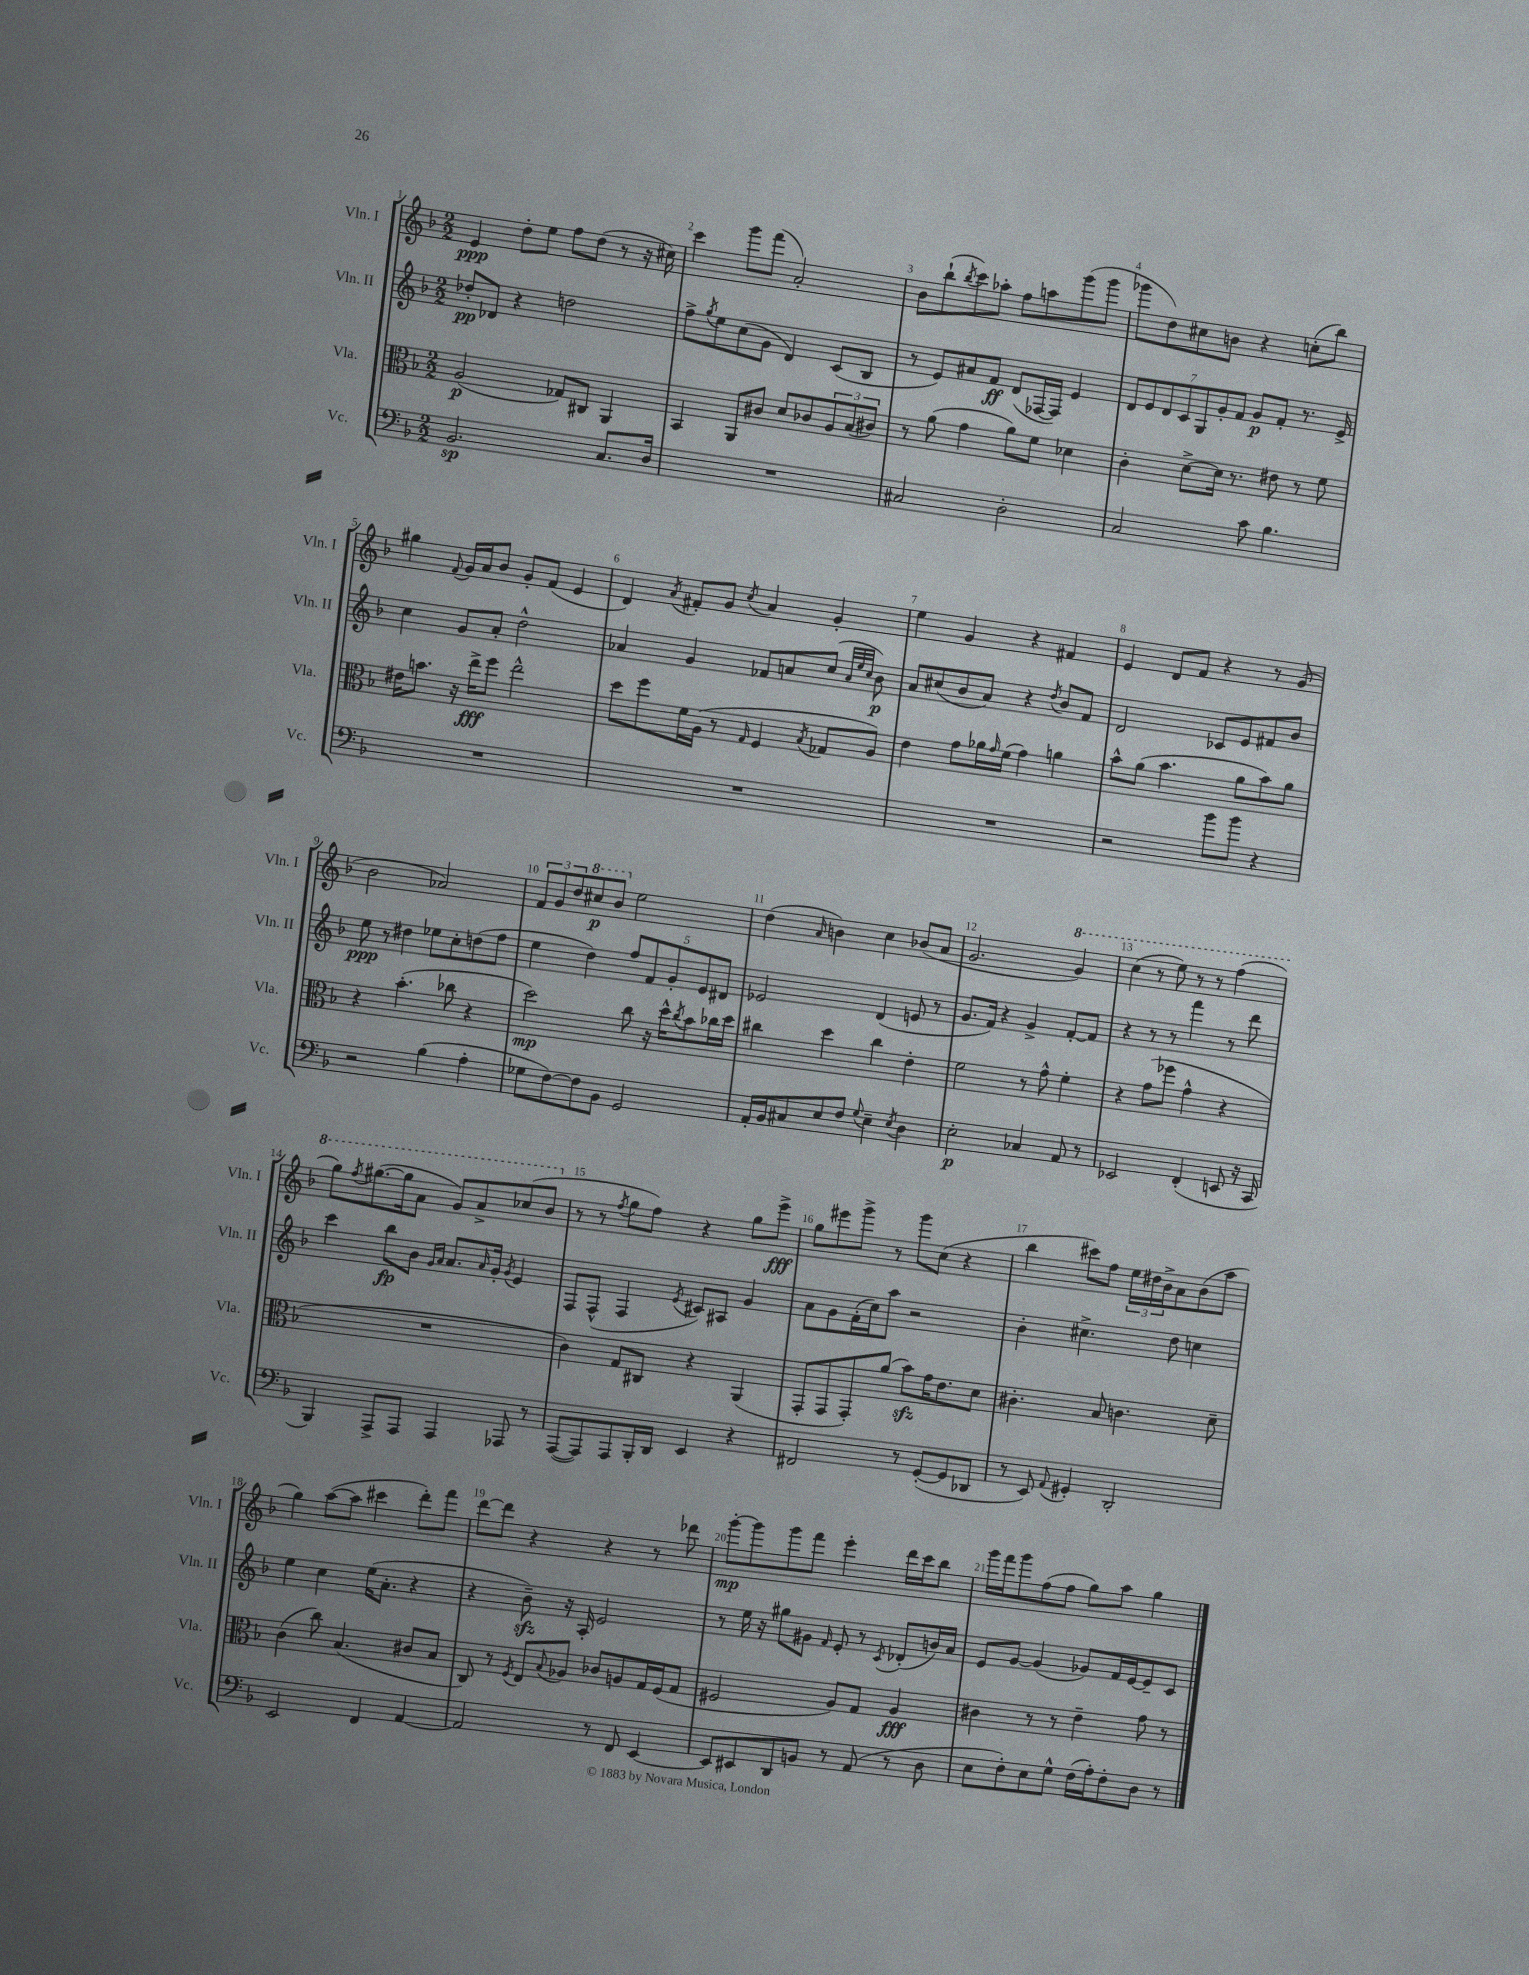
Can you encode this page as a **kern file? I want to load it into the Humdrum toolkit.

**kern	**kern	**kern	**kern
*staff4	*staff3	*staff2	*staff1
*clefF4	*clefC3	*clefG2	*clefG2
*k[b-]	*k[b-]	*k[b-]	*k[b-]
*M2/2	*M2/2	*M2/2	*M2/2
2.BB-	(2A	8dd-'	4e
.	.	8d-	.
.	.	4r	8dd'
.	.	.	8ee
.	8G-)	2dd	8ff
.	8C#	.	(8dd
8.C	4AA	.	8r
.	.	.	16r
16D	.	.	16cc#)
=	=	=	=
1r	4BB-	8ff^	4ccc
.	.	8qgg	.
.	.	8ee	.
.	8AA	(8cc	8ggg
.	8c#	8g	(8fff
.	8d	4d)	2a')
.	8c-	.	.
.	12A	(8c	.
.	(12B-	.	.
.	.	8B-	.
.	12c#)	.	.
=	=	=	=
2C#	8r	8r	8b-
.	(8a	8e)	(8bb-`
.	.	.	8qbb-
.	4g	8a#	8ccc)
.	.	8f	8aa-'
2D'	8a)	(8d	8ff
.	8f	[16F-	8aa
.	.	16F-])	.
.	4d-	4e	(8ggg
.	.	.	8ggg
=	=	=	=
2C	4c'	14d	8ggg-
.	.	14e	.
.	.	.	8dd)
.	.	14d	.
.	.	14c	.
.	[8d^	.	8cc#
.	.	14G	.
.	.	14g'	.
.	16d]	.	8b
.	.	14f	.
.	8.r	.	.
8c	.	8g	4r
4.B-	8e#	8f'	.
.	8r	8.r	(8cc'
.	8f	.	8bb-)
.	.	16e^	.
=	=	=	=
1r	16e#	4cc	4gg#
.	8.b	.	.
.	.	.	8qqf
.	16r	8g	16g
.	16ee^	.	16a
.	8ff	8a'	8b-
.	2ee^^	2dd^^	8g'
.	.	.	(8f
.	.	.	4e
=	=	=	=
1r	8dd	4a-	4d)
.	8ff	.	.
.	.	.	8qa
.	16f	4g	8f#'
.	(16A	.	.
.	8r	.	8g
.	16qqG	.	8qcc
.	4F	8f-	4a
.	.	8a	.
.	8qB-	.	.
.	8G-	(8cc	4g'
.	.	32qqa	.
.	.	32qqee	.
.	.	32qqcc	.
.	8A)	8b-)	.
=	=	=	=
1r	4e	8a	4ee
.	.	(8cc#	.
.	8g	8b-	4g
.	16a-	8a)	.
.	16qqg	.	.
.	(16f	.	.
.	4g)	4r	4r
.	.	8qdd	.
.	4a	8b-	4f#
.	.	8f	.
=	=	=	=
2r	8b-^^	2d	4e
.	(8a	.	.
.	4.b-	.	8d
.	.	.	8f
8b-	.	8c-	4r
8b-	8a	8e	.
4r	8b-)	8f#	8r
.	8a	8b-	(8g
=	=	=	=
2r	4r	8ee	2b-
.	.	8r	.
.	(4.b-'	4dd#	.
(4B-	.	8ee-	2a-)
.	8cc-	8cc'	.
4A'	4r	(8dd	.
.	.	8ff	.
=	=	=	=
8G-	2dd)	4ee	12f
.	.	.	12g
[8F)	.	.	.
.	.	.	12dd
8F]	.	4dd)	8ccc#
8BB-	.	.	8bb-
2GG	8cc	10ff	2ee
.	.	10f	.
.	16r	.	.
.	16dd^^	.	.
.	.	10g'	.
.	8qcc	.	.
.	8b-	.	.
.	.	10e	.
.	16cc-	.	.
.	.	10d#	.
.	16dd	.	.
=	=	=	=
16AA'	4cc#	2e-	(4dd
16BB-	.	.	.
8C#	.	.	.
.	.	.	16qqa
8E	4dd	.	4b)
8F	.	.	.
8qqG	.	.	.
4E~	4cc#	(4d	4cc
8qE	.	.	.
4D	4e'	8e	(8b-
.	.	8r	8a
=	=	=	=
2E'	2f	8.g	2.g
.	.	16f)	.
.	.	4r	.
4C-	8r	4g^	.
.	8g^^	.	.
8AA	4f'	[8f'	4gg)
8r	.	8f]	.
=	=	=	=
2EE-	4r	4r	(4ccc
.	(8g	8r	8r
.	8ff-	8r	8eee)
(4FF'	4g^^	4fff	8r
.	.	.	8r
8EE	4r	8r	(4fff
16r	.	8ddd	.
16CC	.	.	.
=	=	=	=
4BBB-)	1r	4ccc	8ggg)
.	.	.	8qfff
.	.	.	([8.ggg#
8AAA^	.	8bb-	.
.	.	.	16ggg#]
8AAA	.	8b-	8aa
.	.	16qqg	.
.	.	16qqa	.
4AAA	.	8.a	8gg)
.	.	.	8aa^
.	.	16qqa	.
.	.	16g'	.
.	.	8qg	.
8AAA-	.	4e	(8ccc-
8r	.	.	8bb-
=	=	=	=
([8AAA	4c)	8F	8r
8AAA])	.	(8F^^	8r
.	.	.	8qff
8AAA	8G	4F	8gg
16BBB-'	8C#	.	8ff)
16DD	.	.	.
.	.	8qe	.
4EE	4r	8c#)	4r
.	.	8A#	.
4r	(4AA	4g	8gg
.	.	.	8eee^
=	=	=	=
2FF#	8GG'	8a	8gg
.	8GG	8g	8eee#
.	8GG')	(16f'	8ggg^
.	.	16cc)	.
.	(8a	8aa	8r
8r	8b-)	2r	8ggg
([8GG'	16g	.	(8cc
.	8.e	.	.
8GG]	.	.	4r
8DD-	8d	.	.
=	=	=	=
8r	4.c#'	4b-'	4bb-
8EE)	.	.	.
8qqAA	.	.	.
4GG#'	.	4.cc#^	8ccc#)
.	8B-	.	8ff
2DD'	4.c	.	24ee
.	.	.	24dd#
.	.	.	24b-^
.	.	8dd	8a
.	.	4cc	(8b-
.	8d~	.	8aa
=	=	=	=
2EE	(4c	4ee	4gg)
.	8cc)	4cc	([8aa
.	(4.B-	.	8aa]
4FF	.	(16ee	4ccc#
.	.	8.a'	.
[4AA	8c#	4r	8ddd')
.	8B-	.	8fff
=	=	=	=
2AA]	8C)	4r	[8ddd
.	8r	.	8ddd]
.	8qF	.	.
.	8E	8b-~)	4r
.	8qqB-	.	.
.	8A-	16r	.
.	.	16A'	.
8r	8c-	2e	4r
8FF	8A	.	.
[4EE	16G	.	8r
.	(16F	.	.
.	8G	.	8ddd-
=	=	=	=
8EE]	2F#	8r	[8ggg'
8EE#	.	16ee	8ggg]
.	.	16r	.
8DD	.	8gg#	8ggg
8BB	.	8g#	8fff
.	.	16qqf	.
8r	8A)	8e'	4eee'
(8AA	8G	8r	.
.	.	8qc	.
8r	4A	(8d-'	16ddd
.	.	.	16ccc
8D	.	16b)	8bb-
.	.	16a	.
=	=	=	=
8E	4c#	8e	16ggg
.	.	.	16fff
8F')	.	[8g	8ggg
8E	8r	(4g]	(8ff
8G^^	8r	.	8ff
(16F	4e~	8g-)	8gg)
16A')	.	.	.
8F'	.	16f	8aa
.	.	[16e	.
8D	8g	8e~]	4gg
8r	8r	8c	.
==	==	==	==
*-	*-	*-	*-
